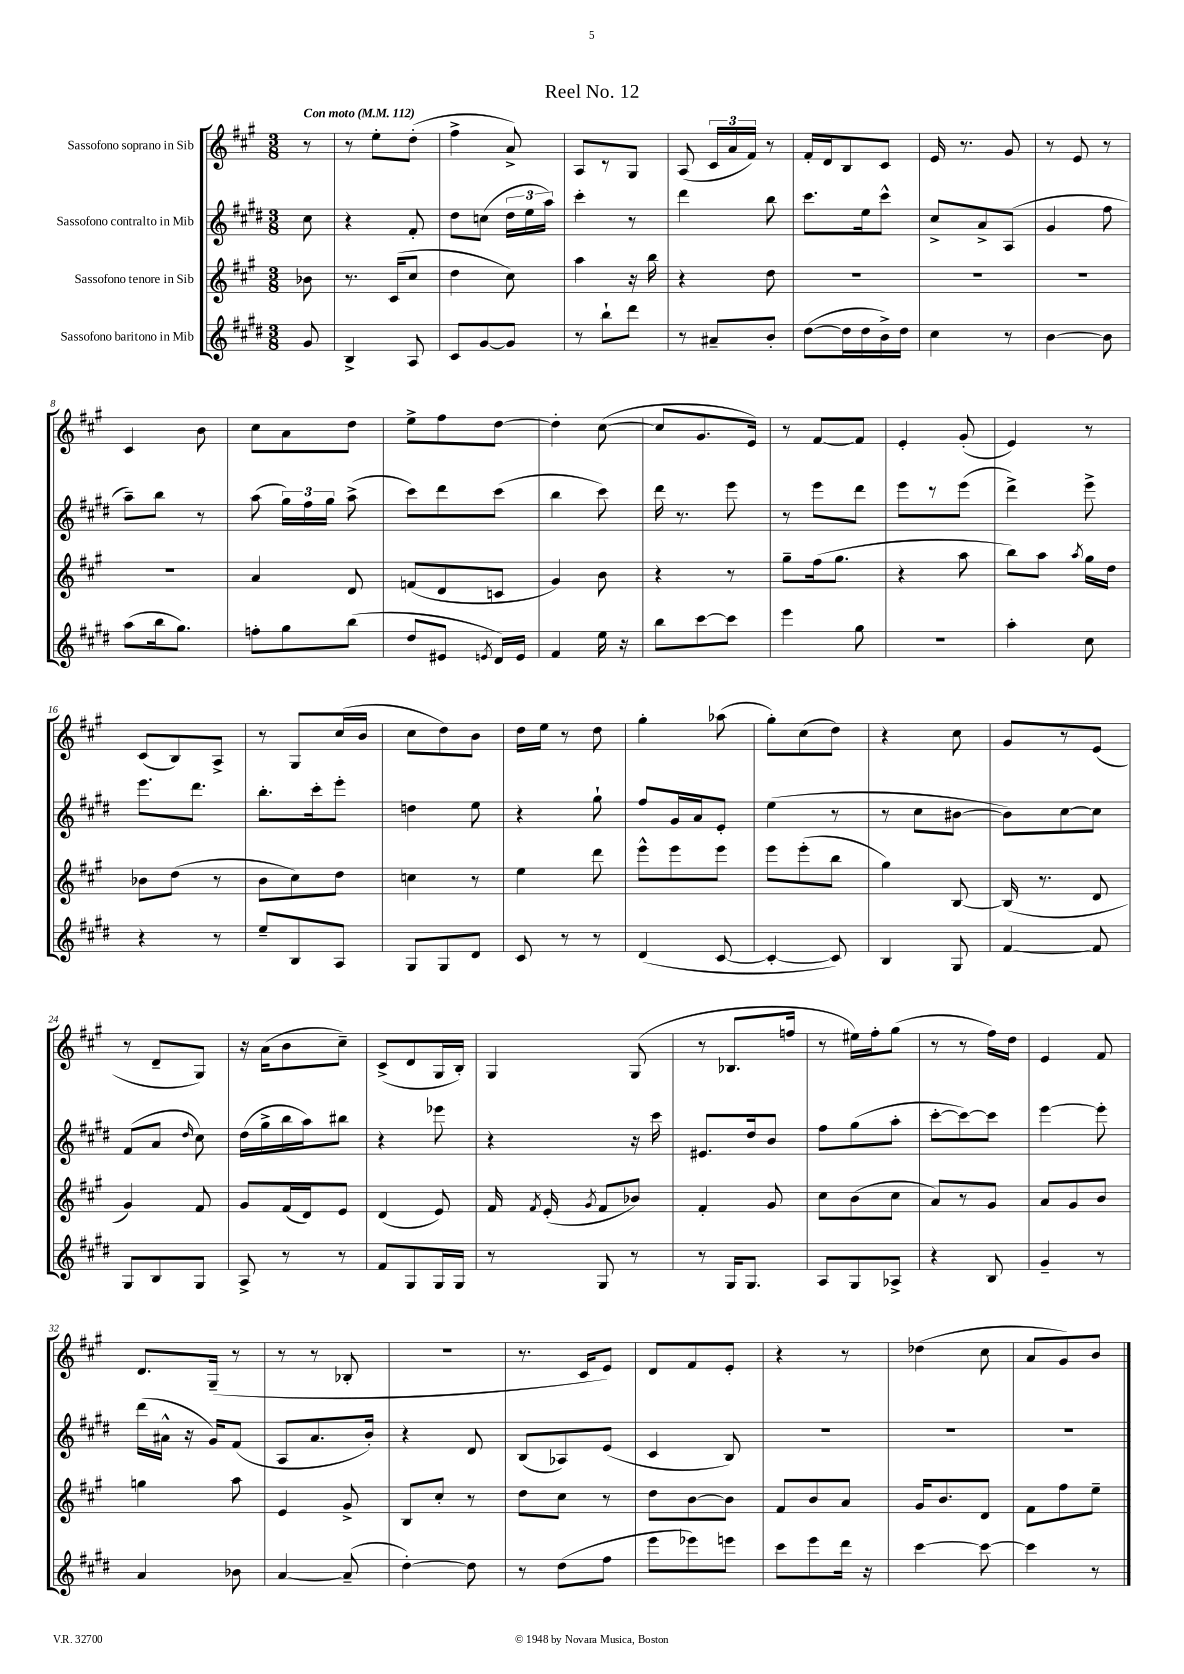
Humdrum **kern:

**kern	**kern	**kern	**kern
*staff4	*staff3	*staff2	*staff1
*clefG2	*clefG2	*clefG2	*clefG2
*k[f#c#g#d#]	*k[f#c#g#]	*k[f#c#g#d#]	*k[f#c#g#]
*M3/8	*M3/8	*M3/8	*M3/8
*MM112	*MM112	*MM112	*MM112
8g#	8b-	8cc#	8r
=	=	=	=
4B^	8.r	4r	8r
.	.	.	8ee'
.	(16c#	.	.
8A	8cc#	8f#'	(8dd'
=	=	=	=
8c#	4dd	8dd#	4ff#^
[8g#	.	(8cc	.
8g#]	8cc#)	24dd#	8a^)
.	.	24ee	.
.	.	24aa)	.
=	=	=	=
8r	4aa	4ccc#'	8A
8bb`	.	.	8r
8ddd#	16r	8r	8G#
.	16bb	.	.
=	=	=	=
8r	4r	4ddd#	(8A
8a#~	.	.	24c#
.	.	.	24a
.	.	.	24f#)
8b'	8dd	8bb	8r
=	=	=	=
([8dd#	4.r	8.ccc#	16f#'
.	.	.	16d
16dd#]	.	.	8B
16dd#	.	16ee	.
16b^)	.	8ccc#^^	8c#
16dd#	.	.	.
=	=	=	=
4cc#	4.r	8cc#^	16e
.	.	.	8.r
.	.	8a^	.
8r	.	(8A	8g#
=	=	=	=
[4b	4.r	4g#	8r
.	.	.	8e
8b]	.	8ff#	8r
=	=	=	=
(8aa	4.r	8aa~)	4c#
16bb	.	8bb	.
8.gg#)	.	.	.
.	.	8r	8b
=	=	=	=
8ff'	4a	(8aa	8cc#
8gg#	.	24gg#)	8a
.	.	24ff#	.
.	.	24gg#	.
(8bb	8d	(8aa^	8dd
=	=	=	=
8dd#	(8f	8ccc#)	8ee^
8e#	8d	8ddd#	8ff#
8qe	.	.	.
16d#)	8c	(8ccc#	[8dd
16e	.	.	.
=	=	=	=
4f#	4g#)	4bb	4dd']
16ee	8b	8ccc#)	([8cc#
16r	.	.	.
=	=	=	=
8bb	4r	16ddd#	8cc#]
.	.	8.r	.
[8ccc#	.	.	8.g#
8ccc#]	8r	8eee	.
.	.	.	16e)
=	=	=	=
4eee	8gg#~	8r	8r
.	(16ff#	8eee	[8f#
.	8.gg#	.	.
8gg#	.	8ddd#	8f#]
=	=	=	=
4.r	4r	8eee	4e'
.	.	8r	.
.	8aa	(8eee	(8g#'
=	=	=	=
4aa'	8bb)	4ddd#^)	4e)
.	8aa	.	.
.	8qaa	.	.
8cc#	16gg#	8eee^	8r
.	16dd	.	.
=	=	=	=
4r	8b-	8.eee	(8c#
.	(8dd	.	8B)
.	.	8.ddd#	.
8r	8r	.	8A^
=	=	=	=
8ee~	8b	8.bb'	8r
8B	8cc#)	.	8G#
.	.	16ccc#'	.
8A	8dd	8eee'	(16cc#
.	.	.	16b
=	=	=	=
8G#	4cc	4dd	8cc#
8G#	.	.	8dd)
8d#	8r	8ee	8b
=	=	=	=
8c#	4ee	4r	16dd
.	.	.	16ee
8r	.	.	8r
8r	8ddd	8gg#`	8dd
=	=	=	=
(4d#	8eee^^	8ff#	4gg#'
.	8eee	16g#	.
.	.	16a	.
[8c#	8eee	8e'	(8aa-
=	=	=	=
4c#'_	8eee	(4ee	8gg#')
.	(8eee'	.	(8cc#
8c#])	8bb	8r	8dd)
=	=	=	=
4B	4gg#)	8r	4r
.	.	8cc#	.
8G#	[8B	[8b#	8cc#
=	=	=	=
[4f#	(16B]	8b#])	8g#
.	8.r	.	.
.	.	[8cc#	8r
8f#]	8d	8cc#]	(8e
=	=	=	=
8G#	4g#)	(8f#	8r
8B	.	8a	8d~
.	.	16qqdd#	.
8G#	8f#	8cc#)	8G#)
=	=	=	=
8A^	8g#	(16dd#	16r
.	.	16gg#^	(16a
8r	(16f#	16bb	8b
.	16d)	16aa)	.
8r	8e	8bb#	8cc#~)
=	=	=	=
8f#	(4d	4r	(8c#^
8G#	.	.	8d
16G#	8e)	8eee-	16G#
16G#	.	.	16B')
=	=	=	=
8r	16f#	4r	4G#
.	8qf#	.	.
.	(16e'	.	.
.	8qg#	.	.
8G#	8f#	.	.
8r	8b-)	16r	(8G#
.	.	16ccc#	.
=	=	=	=
8r	4f#'	8.e#	8r
16G#	.	.	8.B-
8.G#	.	16dd#	.
.	8g#	8b	.
.	.	.	16ff
=	=	=	=
8A	8cc#	8ff#	8r
8G#	(8b	(8gg#	16ee#)
.	.	.	16ff#'
8A-^	8cc#	8aa'	(8gg#
=	=	=	=
4r	8a)	[8ccc#'	8r
.	8r	8ccc#_)	8r
8B	8g#	8ccc#]	16ff#)
.	.	.	16dd
=	=	=	=
4g#~	8a	[4eee	4e
.	8g#	.	.
8r	8b	8eee']	8f#
=	=	=	=
4a	4gg	(16ddd#	8.d
.	.	16a#^^	.
.	.	16r	.
.	.	16g#)	(16G#~
8b-	8aa	(8f#	8r
=	=	=	=
[4a	4e	8A	8r
.	.	8.a	8r
(8a~]	8g#^	.	8B-'
.	.	16b')	.
=	=	=	=
[4dd#')	8B	4r	4.r
.	8cc#'	.	.
8dd#]	8r	8d#	.
=	=	=	=
8r	8dd	(8B	8.r
(8dd#	8cc#	8A-)	.
.	.	.	16c#
8ff#	8r	(8e	8e)
=	=	=	=
8eee	8dd	4c#	8d
8eee-)	[8b	.	8f#
8eee	8b]	8B)	8e'
=	=	=	=
8ccc#	8f#	4.r	4r
8eee	8b	.	.
16ddd#	8a	.	8r
16r	.	.	.
=	=	=	=
[4ccc#	16g#	4.r	(4dd-
.	8.b	.	.
8ccc#_	8d	.	8cc#
=	=	=	=
4ccc#]	8f#	4.r	8a
.	8ff#	.	8g#)
8r	8ee~	.	8b
==	==	==	==
*-	*-	*-	*-
